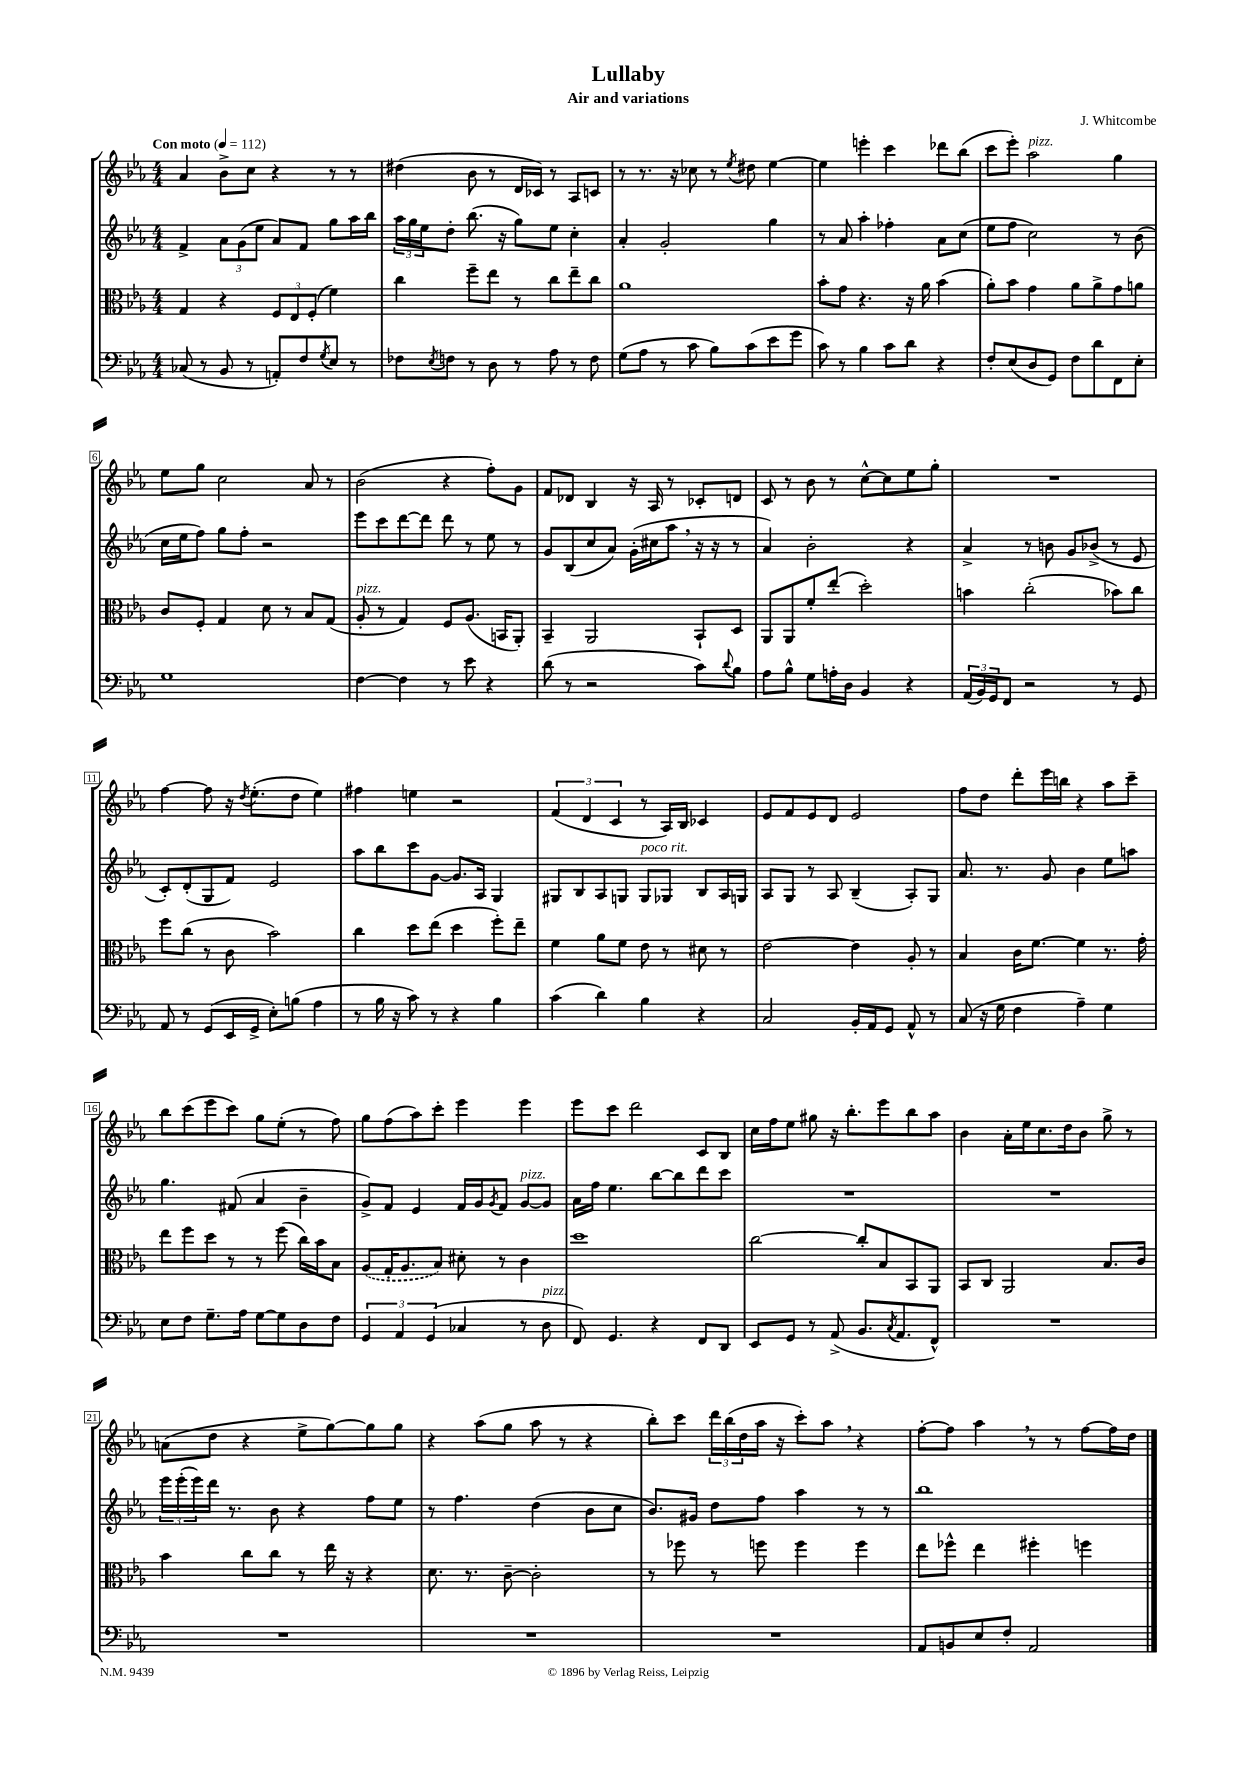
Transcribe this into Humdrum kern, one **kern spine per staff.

**kern	**kern	**kern	**kern
*staff4	*staff3	*staff2	*staff1
*clefF4	*clefC3	*clefG2	*clefG2
*k[b-e-a-]	*k[b-e-a-]	*k[b-e-a-]	*k[b-e-a-]
*M4/4	*M4/4	*M4/4	*M4/4
*MM112	*MM112	*MM112	*MM112
(8C-	4G	4f^	4a-
8r	.	.	.
8BB-	4r	12a-	8b-^
.	.	(12g	.
8r	.	.	8cc
.	.	12ee-	.
8AA')	12F	8a-)	4r
.	12E-	.	.
8F	.	8f	.
.	(12F'	.	.
8qG	.	.	.
8E-	4f)	8gg	8r
8r	.	16aa-	8r
.	.	16bb-	.
=	=	=	=
8F-	4cc	24aa-	(4dd#
.	.	24gg	.
.	.	24ee-	.
8qE-	.	.	.
8F	.	8dd'	.
8r	8ff~	(8.bb-	8b-
8D	8ee-	.	8r
.	.	16r	.
8r	8r	8gg)	16d
.	.	.	16c-)
8A-	8cc	8ee-	8r
8r	8ee-~	4cc'	8A-
8F	8cc	.	8c
=	=	=	=
(8G	1a-	4a-'	8r
8A-	.	.	8.r
8r	.	2g'	.
.	.	.	16r
8c	.	.	8cc-
8B-)	.	.	8r
.	.	.	8qee-
(8c	.	.	8dd#
8e-	.	4gg	[4ee-
8g	.	.	.
=	=	=	=
8c)	8b-'	8r	4ee-]
8r	8g	8a-	.
4B-	4.r	4aa-'	4eee'
8c	.	4ff-'	4ccc
8d	16r	.	.
.	16a-	.	.
4r	(4b-	8a-	8ddd-
.	.	(8cc	(8bb-
=	=	=	=
8F'	8a-')	8ee-	8ccc
(8E-	8b-	8ff	8eee-')
8D	4g	2cc)	2aa-
8GG)	.	.	.
8F	8a-	.	.
8d	8a-^	.	.
8FF	8g	8r	4gg
8E-'	8a	(8b-	.
=	=	=	=
1G	8c	16cc	8ee-
.	.	16ee-	.
.	8F'	8ff)	8gg
.	4G	8gg	2cc
.	.	8ff'	.
.	8d	2r	.
.	8r	.	.
.	8B-	.	8a-
.	(8G	.	8r
=	=	=	=
[4F	8A-'	8eee-	(2b-
.	8r	8ccc	.
4F]	4G)	[8ddd	.
.	.	8ddd]	.
8r	8F	8ddd	4r
8e-	(8.A-	8r	.
4r	.	8ee-	8ff')
.	16BB	.	.
.	8AA-')	8r	8g
=	=	=	=
(8d	4BB-~	8g	8f
8r	.	(8B-	8d-
2r	2AA-	8cc	4B-
.	.	8a-)	.
.	.	(16g'	16r
.	.	16cc#	16A-
.	.	8aa-	8r
8c)	8BB-`	16r	8c-'
.	.	16r	.
8qqd	.	.	.
8B-	8D	8r	8d
=	=	=	=
8A-	8AA-	4a-)	8c
8B-^^	8AA-	.	8r
8G	8f'	2b-'	8b-
16A'	(8ee-'	.	8r
16D	.	.	.
4BB-	2dd')	.	[8cc^^
.	.	.	8cc]
4r	.	4r	8ee-
.	.	.	8gg'
=	=	=	=
(24AA-	4b	4a-^	1r
24BB-)	.	.	.
24GG	.	.	.
8FF	.	.	.
2r	(2cc'	8r	.
.	.	8b	.
.	.	8g	.
.	.	(8b-^	.
8r	8b-)	8r	.
8GG	8cc	8e-	.
=	=	=	=
8AA-	8ff	8c')	[4ff
8r	(8cc	(8d'	.
(8GG	8r	8G	8ff]
16EE-	8c	8f)	16r
.	.	.	8qdd
16GG^	.	.	(8.ee-'
8E-')	2b-)	2e-	.
(8B	.	.	8dd
4A-	.	.	4ee-)
=	=	=	=
8r	4cc	8aa-	4ff#
16B-	.	8bb-	.
16r	.	.	.
8c)	8dd	8ccc	4ee
8r	(8ee-	[8g	.
4r	4dd	8.g]	2r
.	.	16A-	.
4B-	8ff')	4G	.
.	8ee-~	.	.
=	=	=	=
(4c	4f	8G#	(6f
.	.	8B-	.
.	.	.	6d
4d)	8a-	8A-	.
.	.	.	6c
.	8f	8G	.
4B-	8e-	8G	8r
.	8r	8G-	16A-)
.	.	.	16B-
4r	8d#	8B-	4c-
.	8r	16A-	.
.	.	16G	.
=	=	=	=
2C	[2e-	8A-	8e-
.	.	8G	8f
.	.	8r	8e-
.	.	8A-	8d
16BB-'	4e-]	(4B-~	2e-
16AA-	.	.	.
8GG	.	.	.
8AA-^^	8A-'	8A-')	.
8r	8r	8G	.
=	=	=	=
(8C	4B-	8.a-	8ff
16r	.	.	8dd
16G	.	8.r	.
4F	16c	.	8ddd'
.	[8.f	.	.
.	.	8g	16eee-
.	.	.	16bb
4A-~)	4f]	4b-	4r
4G	8.r	8ee-	8aa-
.	.	8aa	8ccc~
.	16g'	.	.
=	=	=	=
8E-	8ee-	4.gg	8bb-
8F	8ff	.	(8ccc
8.G~	8dd	.	8eee-
.	8r	(8f#	8ccc)
16A-	.	.	.
[8G	8r	4a-	8gg
8G]	(8ff	.	(8ee-'
8D	16cc)	4b-~	8r
.	16b-	.	.
8F	8B-	.	8ff)
=	=	=	=
6GG	(8A-	8g^)	8gg
.	16G'	8f	(8ff
6AA-	.	.	.
.	8.A-	.	.
.	.	4e-	8aa-)
(6GG	.	.	.
.	8B-)	.	8ccc'
4C-	8d#'	16f	4eee-
.	.	16g	.
.	.	8qg	.
.	8r	8f	.
8r	4c	[8g	4eee-
8D	.	8g]	.
=	=	=	=
8FF)	1dd	16a-	8eee-
.	.	16ff	.
4.GG	.	4.ee-	8ccc
.	.	.	2ddd
4r	.	[8bb-	.
.	.	8bb-]	.
8FF	.	8ddd	8c
8DD	.	8ccc	8B-
=	=	=	=
8EE-	[2cc	1r	16cc
.	.	.	16ff
8GG	.	.	8ee-
8r	.	.	8gg#
(8AA-^	.	.	16r
.	.	.	8.bb-'
8.BB-	8cc']	.	.
.	8B-	.	8eee-
8qC	.	.	.
8.AA-	.	.	.
.	8BB-	.	8bb-
8FF^^)	8AA-	.	8aa-
=	=	=	=
1r	8BB-	1r	4b-
.	8C	.	.
.	2AA-	.	16a-'
.	.	.	16ee-
.	.	.	8.cc
.	.	.	16dd
.	.	.	8b-
.	8.B-	.	8gg^
.	.	.	8r
.	16c	.	.
=	=	=	=
1r	4b-	24eee-	(8a
.	.	(24eee-'	.
.	.	24eee-)	.
.	.	16ddd	8dd
.	.	8.r	.
.	8cc	.	4r
.	8cc	8b-	.
.	8r	4r	8ee-^
.	16ee-	.	[8gg)
.	16r	.	.
.	4r	8ff	8gg]
.	.	8ee-	8gg
=	=	=	=
1r	8.d	8r	4r
.	.	4.ff	.
.	8.r	.	.
.	.	.	(8aa-
.	[8c~	.	8gg
.	2c']	(4dd	8aa-
.	.	.	8r
.	.	8b-	4r
.	.	8cc	.
=	=	=	=
1r	8r	8.b-)	8bb-')
.	8ff-	.	8ccc
.	.	16g#	.
.	8r	8dd	24ddd
.	.	.	(24bb-
.	.	.	24dd
.	8ff	8ff	16aa-
.	.	.	16r
.	4ff	4aa-	8ccc')
.	.	.	8aa-
.	4ff	8r	4r
.	.	8r	.
=	=	=	=
8AA-	8ee-	1bb-	[8ff'
8BB	8ff-^^	.	8ff]
8E-	4ee-	.	4aa-
8F'	.	.	.
2AA-	4ff#'	.	8r
.	.	.	8r
.	4ff	.	[8ff
.	.	.	16ff]
.	.	.	16dd
==	==	==	==
*-	*-	*-	*-
